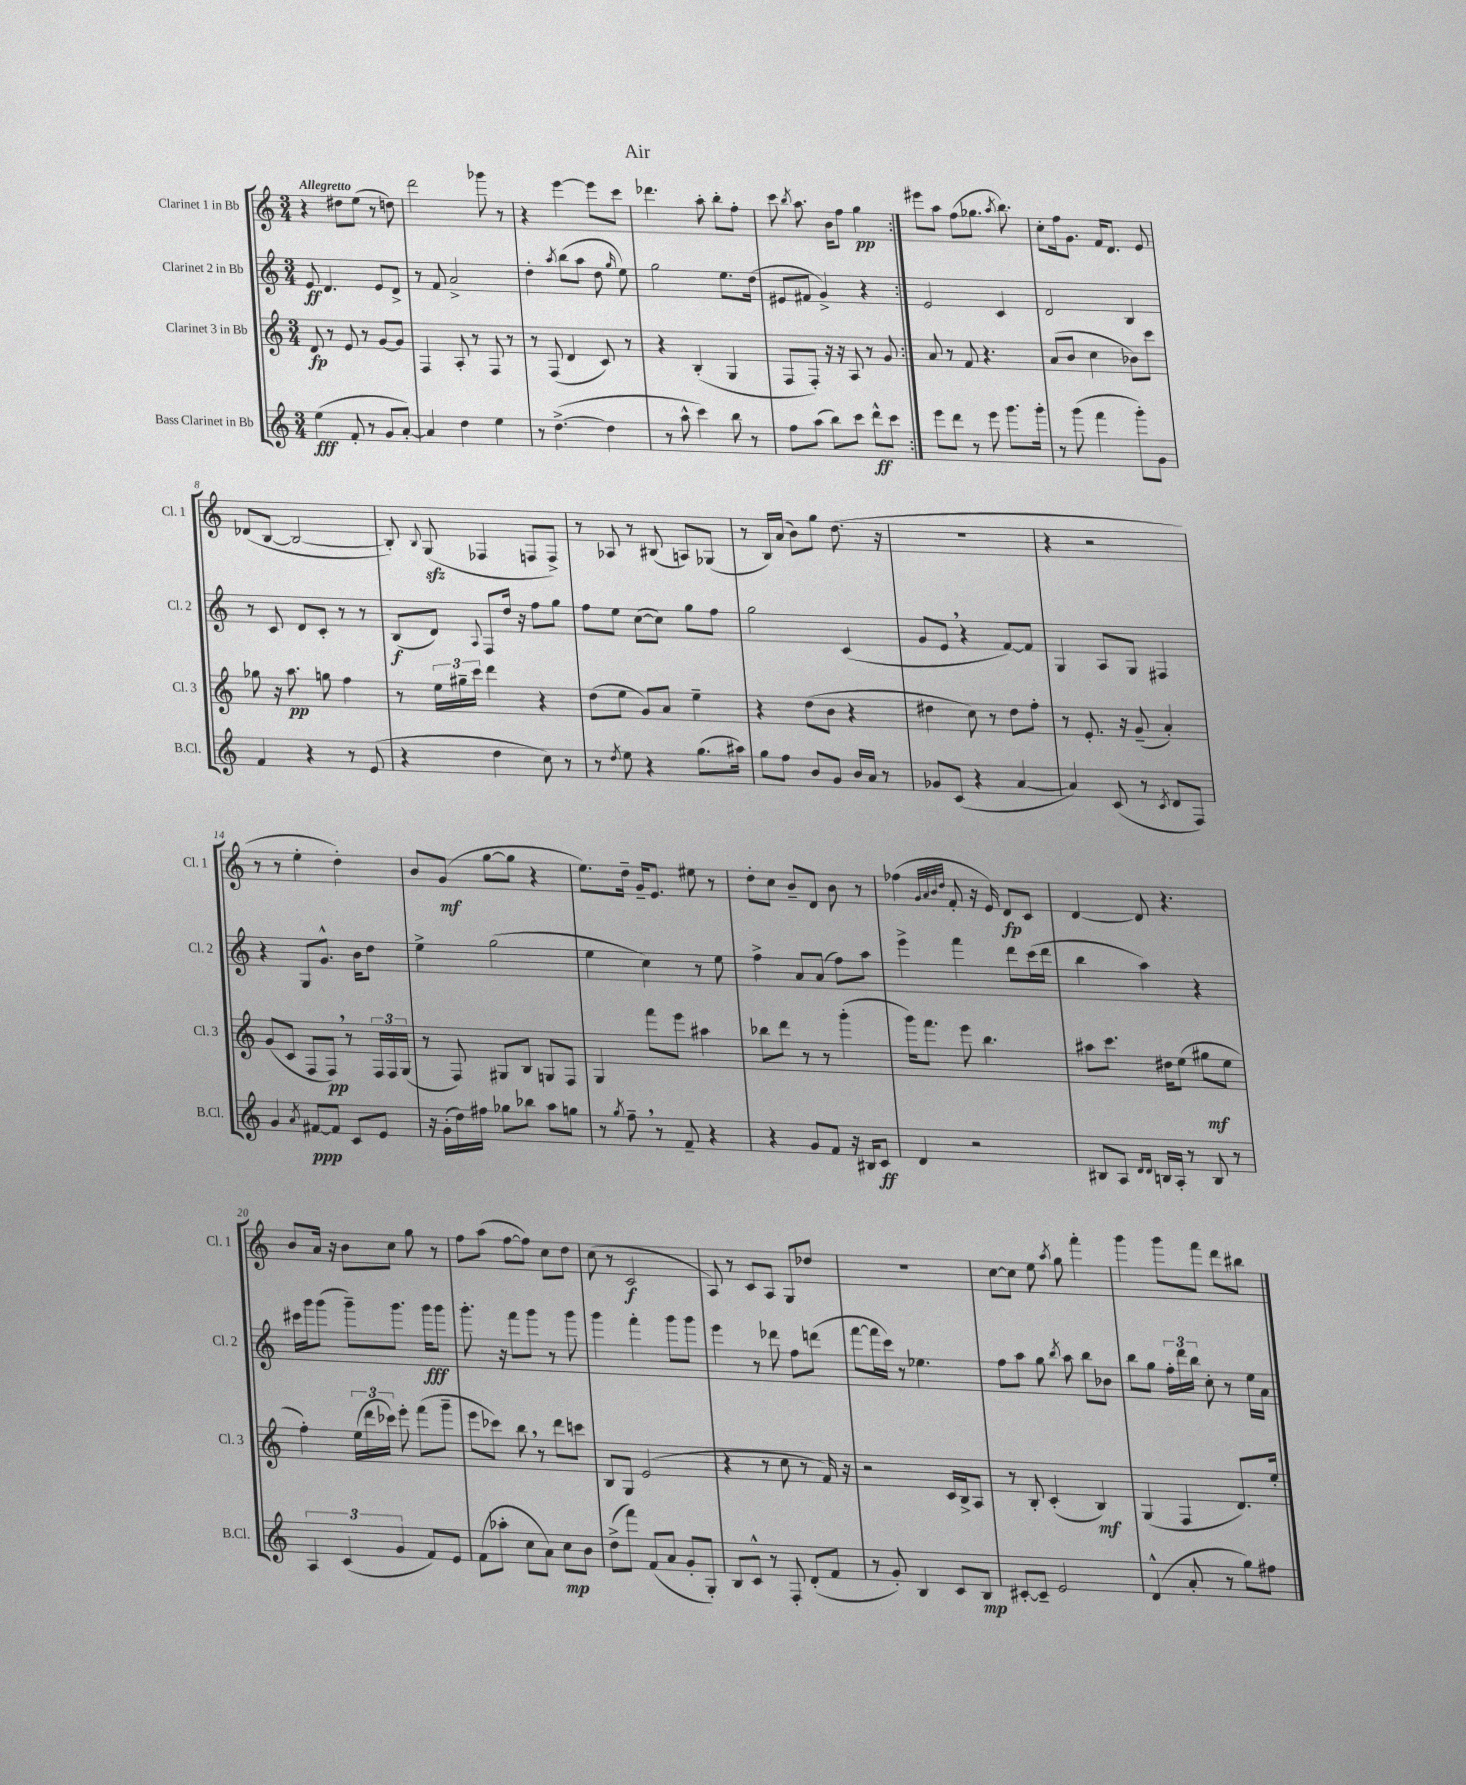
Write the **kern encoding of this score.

**kern	**dynam	**kern	**dynam	**kern	**dynam	**kern	**dynam
*part4	*part4	*part3	*part3	*part2	*part2	*part1	*part1
*staff4	*staff4	*staff3	*staff3	*staff2	*staff2	*staff1	*staff1
*I"Bass Clarinet in Bb	*	*I"Clarinet 3 in Bb	*	*I"Clarinet 2 in Bb	*	*I"Clarinet 1 in Bb	*
*I'B.Cl.	*	*I'Cl. 3	*	*I'Cl. 2	*	*I'Cl. 1	*
*clefG2	*	*clefG2	*	*clefG2	*	*clefG2	*
*k[]	*	*k[]	*	*k[]	*	*k[]	*
*M3/4	*	*M3/4	*	*M3/4	*	*M3/4	*
=1	=1	=1	=1	=1	=1	=1	=1
!	!	!	!	!	!	!LO:TX:a:B:t=Allegretto	!
(4ee\	fff	8d/	fp	8e/	ff	4r	.
.	.	8r	.	4.d/	.	.	.
8f'/	.	8e/	.	.	.	8dd#X\L	.
8r	.	8r	.	.	.	(8ee\J	.
8g/L	.	[8g/L	.	8e/L	.	8r	.
[8a'/J)	.	8g/J]	.	8d^/J	.	8ddn\)	.
=2	=2	=2	=2	=2	=2	=2	=2
4a/]	.	4F/	.	8r	.	2ddd\	.
.	.	.	.	8f/	.	.	.
4dd\	.	8A'/	.	2a^/	.	.	.
.	.	8r	.	.	.	.	.
4ee\	.	8F/	.	.	.	8ggg-X\	.
.	.	8r	.	.	.	8r	.
=3	=3	=3	=3	=3	=3	=3	=3
8r	.	8r	.	4dd'\	.	4r	.
([4.dd^\	.	(8F/	.	.	.	.	.
.	.	.	.	8qaa/	.	.	.
.	.	4d/	.	(8bb\L	.	[4eee\	.
.	.	.	.	8aa\J	.	.	.
4dd\]	.	8c/)	.	8dd\	.	8eee\L]	.
.	.	.	.	16qqgg/	.	.	.
.	.	8r	.	8ee\)	.	8ccc\J	.
=4	=4	=4	=4	=4	=4	=4	=4
8r	.	4r	.	2gg\	.	4.ddd-X\	.
8aa^^\	.	.	.	.	.	.	.
4ccc\)	.	(4B'/	.	.	.	.	.
.	.	.	.	.	.	8aa'\	.
8bb\	.	4G/	.	8.ee\L	.	8bb'\L	.
8r	.	.	.	.	.	8ff'\J	.
.	.	.	.	(16dd\Jk	.	.	.
=5	=5	=5	=5	=5	=5	=5	=5
8ff\L	.	8F/L	.	8e#X/L	.	8ccc\	.
.	.	.	.	.	.	8qbb/	.
(8aa\J	.	8F'/J)	.	8f#X/J	.	8.aa\	.
8bb\L)	.	16r	.	4g^/)	.	.	.
.	.	16r	.	.	.	16b\KL	.
8ccc\J	.	8A/	.	.	.	8ff\J	.
8ddd^^\L	ff	8r	.	4r	.	4gg\	pp
8ccc\J	.	8g/	.	.	.	.	.
=6:|!	=6:|!	=6:|!	=6:|!	=6:|!	=6:|!	=6:|!	=6:|!
8eee\L	.	8a/	.	2e/	.	8eee#X\L	.
8ddd\J	.	8r	.	.	.	8aa\J	.
8r	.	8f/	.	.	.	(8ff\L	.
8eee\	.	4.r	.	.	.	8.gg-X\J	.
8.ggg\L	.	.	.	4c/	.	.	.
.	.	.	.	.	.	8qaa/	.
.	.	.	.	.	.	8.bb\)	.
16ggg'\Jk	.	.	.	.	.	.	.
=7	=7	=7	=7	=7	=7	=7	=7
8r	.	(8a/L	.	2d/	.	8cc'\L	.
(8ggg\	.	8b/J	.	.	.	16ff\k	.
.	.	.	.	.	.	8.g\J	.
4fff\	.	4cc\	.	.	.	.	.
.	.	.	.	.	.	16f/KL	.
.	.	.	.	.	.	8.d/J	.
8ggg'\L)	.	8b-X\L)	.	4B/	.	.	.
8g\J	.	8ccc\J	.	.	.	8e/	.
!!LO:LB:g=z
=8	=8	=8	=8	=8	=8	=8	=8
4f/	.	8gg-X\	.	8r	.	(8d-X/L	.
.	.	16r	.	8c/	.	[8B/J	.
.	.	8.aa\	pp	.	.	.	.
4r	.	.	.	8d/L	.	2B/_	.
.	.	8ggn\	.	8c'/J	.	.	.
8r	.	4ff\	.	8r	.	.	.
(8e/	.	.	.	8r	.	.	.
=9	=9	=9	=9	=9	=9	=9	=9
4r	.	8r	.	(8B/L	f	8B'/])	.
.	.	.	.	.	.	8qqB/	.
.	.	24ee\LL	.	8d/J)	.	(8Gzz/	.
.	.	24gg#X~\	.	.	.	.	.
.	.	24ccc\JJ	.	.	.	.	.
.	.	.	.	8qqA/	.	.	.
4dd\	.	4ddd\	.	8F/L	.	4F-X/	.
.	.	.	.	16dd/Jk	.	.	.
.	.	.	.	16r	.	.	.
8cc\)	.	4r	.	8ff\L	.	8Fn/L	.
8r	.	.	.	8gg\J	.	8F^/J)	.
=10	=10	=10	=10	=10	=10	=10	=10
8r	.	(8dd\L	.	8ff\L	.	8r	.
8qdd/	.	.	.	.	.	.	.
8ee\	.	8ee\J	.	8ee\J	.	8A-X/	.
4r	.	8g/L)	.	([8cc\L	.	8r	.
.	.	8a/J	.	8cc\J])	.	(8B#X/	.
(8.gg\L	.	4ee~\	.	8gg\L	.	8An/L)	.
.	.	.	.	8ff\J	.	(8G-X/J	.
16aa#X\Jk)	.	.	.	.	.	.	.
=11	=11	=11	=11	=11	=11	=11	=11
8gg\L	.	4r	.	2gg\	.	8r	.
8ff\J	.	.	.	.	.	16B/LL)	.
.	.	.	.	.	.	(16a/JJ	.
8b/L	.	(8dd\L	.	.	.	8b\L)	.
8g/J	.	8b\J	.	.	.	8gg\J	.
16b/LL	.	4r	.	(4c/	.	(8.dd\	.
16a/JJ	.	.	.	.	.	.	.
8r	.	.	.	.	.	.	.
.	.	.	.	.	.	16r	.
=12	=12	=12	=12	=12	=12	=12	=12
8g-X/L	.	4dd#X\	.	8g/L	.	2.r	.
(8c/J	.	.	.	8e,/J	.	.	.
4r	.	8cc\)	.	4r	.	.	.
.	.	8r	.	.	.	.	.
[4a/	.	8dd#\L	.	[8f/L)	.	.	.
.	.	8ff'\J	.	8f/J]	.	.	.
=13	=13	=13	=13	=13	=13	=13	=13
4a/])	.	8r	.	4G/	.	4r	.
.	.	8.e'/	.	.	.	.	.
(8c/	.	.	.	8A/L	.	2r	.
.	.	16r	.	.	.	.	.
8r	.	(8g~/	.	8G/J	.	.	.
8qc/	.	.	.	.	.	.	.
8d/L	.	4a'/)	.	4F#X/	.	.	.
8F/J)	.	.	.	.	.	.	.
!!LO:LB:g=z
=14	=14	=14	=14	=14	=14	=14	=14
4g/	.	(8g/L	.	4r	.	8r	.
.	.	8c/J	.	.	.	8r	.
8qa/	.	.	.	.	.	.	.
[8f#X/L	ppp	8F/L	.	8G/L	.	4ee'\	.
8f#/J]	.	8F,/J)	pp	8.g^^/J	.	.	.
8c/L	.	8r	.	.	.	4dd'\)	.
.	.	.	.	16b\KL	.	.	.
8e/J	.	24F/LL	.	8dd\J	.	.	.
.	.	24F/	.	.	.	.	.
.	.	(24G/JJ	.	.	.	.	.
=15	=15	=15	=15	=15	=15	=15	=15
16r	.	8r	.	4ee^\	.	8b/L	.
(16g'\LL	.	.	.	.	.	.	.
16dd\)	.	8F/)	.	.	.	(8g/J	mf
16ff#X\JJ	.	.	.	.	.	.	.
8gg-X\L	.	8G#X/L	.	(2gg\	.	[8gg\L	.
8bb-X\J	.	8B/J	.	.	.	8gg\J]	.
8aa\L	.	8Gn/L	.	.	.	4r	.
8ggn\J	.	8F/J	.	.	.	.	.
=16	=16	=16	=16	=16	=16	=16	=16
8r	.	4G/	.	4ee\	.	8.ee\L)	.
8qgg/	.	.	.	.	.	.	.
8ff~,\	.	.	.	.	.	.	.
.	.	.	.	.	.	16dd~\Jk	.
8r	.	8fff\L	.	4cc\)	.	16g~/KL	.
.	.	.	.	.	.	8.e/J	.
8f~/	.	8eee\J	.	.	.	.	.
4r	.	4aa#X\	.	8r	.	8ee#X\	.
.	.	.	.	8ee\	.	8r	.
=17	=17	=17	=17	=17	=17	=17	=17
4r	.	8bb-X\L	.	4ff^\	.	8dd'\L	.
.	.	8ddd\J	.	.	.	8cc\J	.
8g/L	.	8r	.	8a/L	.	8b~/L	.
8f/J	.	8r	.	(8a/J	.	8d/J	.
16r	.	(4ggg'\	.	8ff\L)	.	8b\	.
16B#X/KL	.	.	.	.	.	.	.
8c/J	ff	.	.	8aa\J	.	8r	.
=18	=18	=18	=18	=18	=18	=18	=18
4d/	.	16ggg\KL)	.	4eee^\	.	(4ff-X\	.
.	.	8.fff\J	.	.	.	.	.
.	.	.	.	.	.	32qqg/LLL	.
.	.	.	.	.	.	32qqa/	.
.	.	.	.	.	.	32qqb/	.
.	.	.	.	.	.	32qqdd/JJJ	.
2r	.	8eee\	.	4fff\	.	8f'/	.
.	.	4.bb\	.	.	.	16r	.
.	.	.	.	.	.	16e/)	.
.	.	.	.	8ddd\L	.	8d/L	fp
.	.	.	.	(16ccc\L	.	8c/J	.
.	.	.	.	16ddd\JJ	.	.	.
=19	=19	=19	=19	=19	=19	=19	=19
8B#X/L	.	8aa#X\L	.	4bb\	.	[4d/	.
8A/J	.	8.ccc\J	.	.	.	.	.
16qqd/LL	.	.	.	.	.	.	.
16qqd/JJ	.	.	.	.	.	.	.
16Bn/LL	.	.	.	4aa\)	.	8d/]	.
16A'/JJ	.	16dd#X\KL	.	.	.	.	.
8r	.	(8ee\J	.	.	.	4.r	.
8B/	.	8gg#X\L	mf	4r	.	.	.
8r	.	8ee\J	.	.	.	.	.
!!LO:LB:g=z
=20	=20	=20	=20	=20	=20	=20	=20
6A/	.	4ff'\)	.	16ccc#X\LL	.	8b/L	.
.	.	.	.	16ggg\J	.	.	.
.	.	.	.	(8ggg\J	.	16a/Jk	.
(6c/	.	.	.	.	.	.	.
.	.	.	.	.	.	16r	.
.	.	(24ee\LL	.	8ggg~\L)	.	8b\L	.
.	.	24ddd\	.	.	.	.	.
6g/	.	24ccc-X\JJ)	.	.	.	.	.
.	.	8eee'\	.	8.ggg\J	.	8cc\J	.
8f/L)	.	(8fff\L	.	.	.	8gg\	.
.	.	.	.	16ggg\KL	fff	.	.
8e/J	.	8ggg~\J	.	8ggg\J	.	8r	.
=21	=21	=21	=21	=21	=21	=21	=21
(8f\L	.	8eee\L	.	8.ggg'\	.	8ff\L	.
8aa-X'\J	.	8ccc-X\J)	.	.	.	(8aa\J	.
.	.	.	.	16r	.	.	.
8cc\L	.	8bb,\	.	8fff\L	.	[8ff\L	.
8a\J)	.	8r	.	8ggg\J	.	8ff\J])	.
8cc\L	mp	8ddd\L	.	8r	.	8cc\L	.
8b\J	.	8cccn\J	.	8ggg\	.	8dd\J	.
=22	=22	=22	=22	=22	=22	=22	=22
(8dd^\L	.	8B/L	.	4ggg\	.	(8cc\	.
8fff\J)	.	8G/J	.	.	.	8r	.
(8f/L	.	(2e/	.	4fff'\	.	2c/	f
8a/J	.	.	.	.	.	.	.
8g'/L	.	.	.	8ggg\L	.	.	.
8G'/J)	.	.	.	8ggg\J	.	.	.
=23	=23	=23	=23	=23	=23	=23	=23
8B/L	.	4r	.	4eee\	.	8A/)	.
8c^^/J	.	.	.	.	.	8r	.
8r	.	8r	.	8r	.	8c/L	.
8F'/	.	8cc\	.	8ddd-X\	.	8A/J	.
(8d'/L	.	8r	.	8ff\L	.	8G/L	.
8f/J	.	16f/)	.	(8dddn\J	.	8dd-X/J	.
.	.	16r	.	.	.	.	.
=24	=24	=24	=24	=24	=24	=24	=24
8r	.	2r	.	[8fff\L	.	2.r	.
8g'/)	.	.	.	16fff\L]	.	.	.
.	.	.	.	16ccc\JJ)	.	.	.
4B/	.	.	.	8r	.	.	.
.	.	.	.	4.ee-X\	.	.	.
8c/L	.	16c/LL	.	.	.	.	.
.	.	16B^/J	.	.	.	.	.
8B/J	mp	8A/J	.	.	.	.	.
=25	=25	=25	=25	=25	=25	=25	=25
[8c#X'/L	.	8r	.	8ff\L	.	[8cc\L	.
8c#~/J]	.	8B'/	.	8aa\J	.	8cc\J]	.
2e/	.	(4c'/	.	8gg\	.	8ee\	.
.	.	.	.	8qbb/	.	8qaa/	.
.	.	.	.	8aa\	.	8gg\	.
.	.	4B/)	mf	8bb\L	.	4fff'\	.
.	.	.	.	8b-X\J	.	.	.
=26	=26	=26	=26	=26	=26	=26	=26
(4d^^/	.	(4G/	.	8bb\L	.	4ggg\	.
.	.	.	.	8gg\J	.	.	.
8a'/	.	4F/	.	24ff'\LL	.	8ggg\L	.
.	.	.	.	24ddd\	.	.	.
.	.	.	.	24bb\JJ	.	.	.
8r	.	.	.	8cc'\	.	8fff\J	.
8gg\L)	.	8.d/L)	.	8r	.	8ddd\L	.
8ff#X\J	.	.	.	16ee\LL	.	8bb#X\J	.
.	.	16ee'/Jk	.	16a\JJ	.	.	.
==	==	==	==	==	==	==	==
*-	*-	*-	*-	*-	*-	*-	*-
